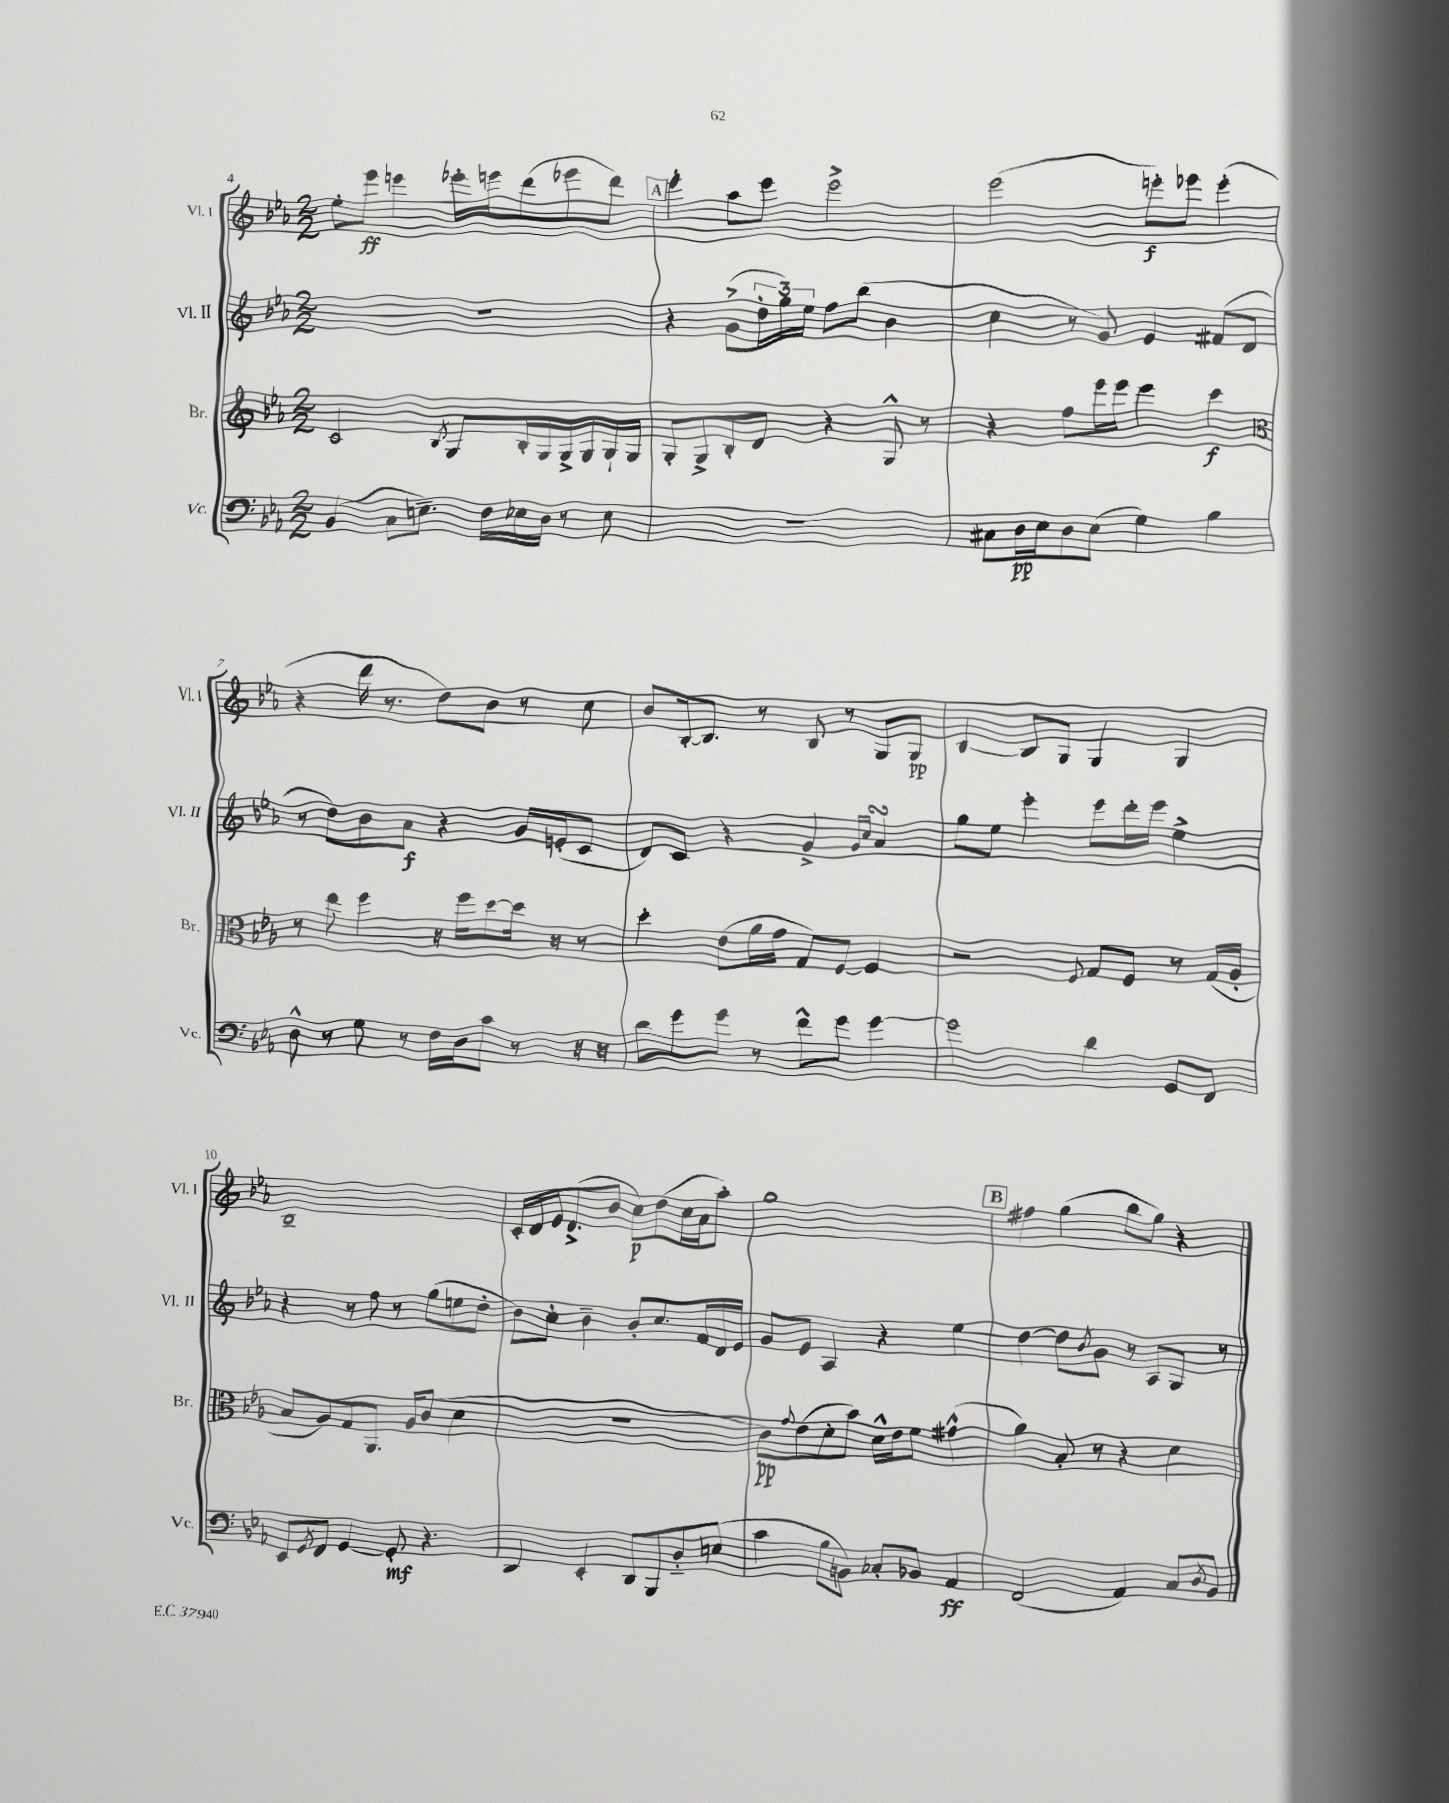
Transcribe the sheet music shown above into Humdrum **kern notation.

**kern	**kern	**kern	**kern
*staff4	*staff3	*staff2	*staff1
*clefF4	*clefG2	*clefG2	*clefG2
*k[b-e-a-]	*k[b-e-a-]	*k[b-e-a-]	*k[b-e-a-]
*M2/2	*M2/2	*M2/2	*M2/2
(4BB-	2c	1r	8ee-'
.	.	.	8eee-
8C	.	.	4eee
8.E~)	.	.	.
.	8qB-	.	.
.	8G	.	16eee-'
16F	.	.	16eee
16E-	16B-'	.	(8ddd
16D	16G	.	.
8r	16G^	.	8eee-
.	16G	.	.
8E-	16G`	.	8ddd)
.	16G	.	.
=	=	=	=
1r	8G'	4r	4eee-'
.	8G^	.	.
.	8B-'	(8g^	8aa-
.	8d	24dd'	8eee-
.	.	24gg)	.
.	.	24ee-	.
.	4r	8ff	2eee-^
.	.	(8bb-	.
.	8G^^	4b-	.
.	8r	.	.
=	=	=	=
8C#	4r	4cc	(2eee-
16D	.	.	.
16E-	.	.	.
8D	8ff	8r	.
(8E-	16eee-	8g)	.
.	16eee-	.	.
4G)	4eee-	4e-	8eee')
.	.	.	8eee-
4B-	4ccc	(8f#	(4eee-'
.	.	8d	.
=	=	=	=
*	*clefC3	*	*
8D^^	8r	8r	4r
8r	8ee-	8dd)	.
8G	4ff	8b-	16ddd
.	.	.	8.r
8r	.	8a-	.
16F	16r	4r	8dd)
16D	16ff	.	.
8c	[8dd	.	8b-
8r	16dd]	16g	8r
.	16r	(16e'	.
16r	8r	8c	8cc
16r	.	.	.
=	=	=	=
8d	4dd'	8d)	8b-
8g	.	8c	[16B-'
.	.	.	8.B-]
8g	(8e-	4r	.
8r	16a-	.	8r
.	16g	.	.
8f^^	8G)	4g^	8B-
8g	[8F	.	8r
.	.	16qqg	.
.	.	16qqcc	.
[4g	4F]	4a-	8G
.	.	.	8G
=	=	=	=
2g]	2r	8gg	[4B-
.	.	8ee-	.
.	.	4eee-'	8B-]
.	.	.	8G
.	8qqF	.	.
4d	8G	8eee-	4G
.	8F	16ddd'	.
.	.	16eee-	.
8GG	8r	4ee-^	4G
8FF	(16G	.	.
.	16A-'	.	.
=	=	=	=
8EE-	8B-	4r	1B-~
8qGG	.	.	.
8FF	8A-)	.	.
[4GG	8G	8r	.
.	8.AA-	8ff	.
8GG']	.	8r	.
.	16A-	.	.
4.r	(8c	(8gg	.
.	4d	8ee	.
.	.	8dd'	.
=	=	=	=
4DD	1r	8b-)	16c'
.	.	.	16d
.	.	8cc'	16e-
.	.	.	(8.d^
4EE-'	.	4b-~	.
.	.	.	8b-
8DD	.	8b-'	8cc)
8BBB-	.	8.cc	(8dd
8D'~	.	.	16cc
.	.	16f	16a-
(8E	.	16d	8aa-')
.	.	16e-	.
=	=	=	=
4c	8c)	8g	1gg
.	8qqg	.	.
.	(8e-	8e-	.
8B-	8d'	4A-	.
8BB)	8b-)	.	.
8C-'	16d^^	4r	.
.	16e-	.	.
8BB-	8f	.	.
4AA-	(4g#^^	4ee-	.
=	=	=	=
(2FF	4a-)	[4dd	4ff#
.	8B-'	8dd]	(4gg
.	.	8qb-	.
.	8r	8g	.
4AA-)	4r	8r	8bb-
.	.	8A-	8gg)
8C	4d	8G	4r
8qD	.	.	.
8BB-	.	8r	.
==	==	==	==
*-	*-	*-	*-
